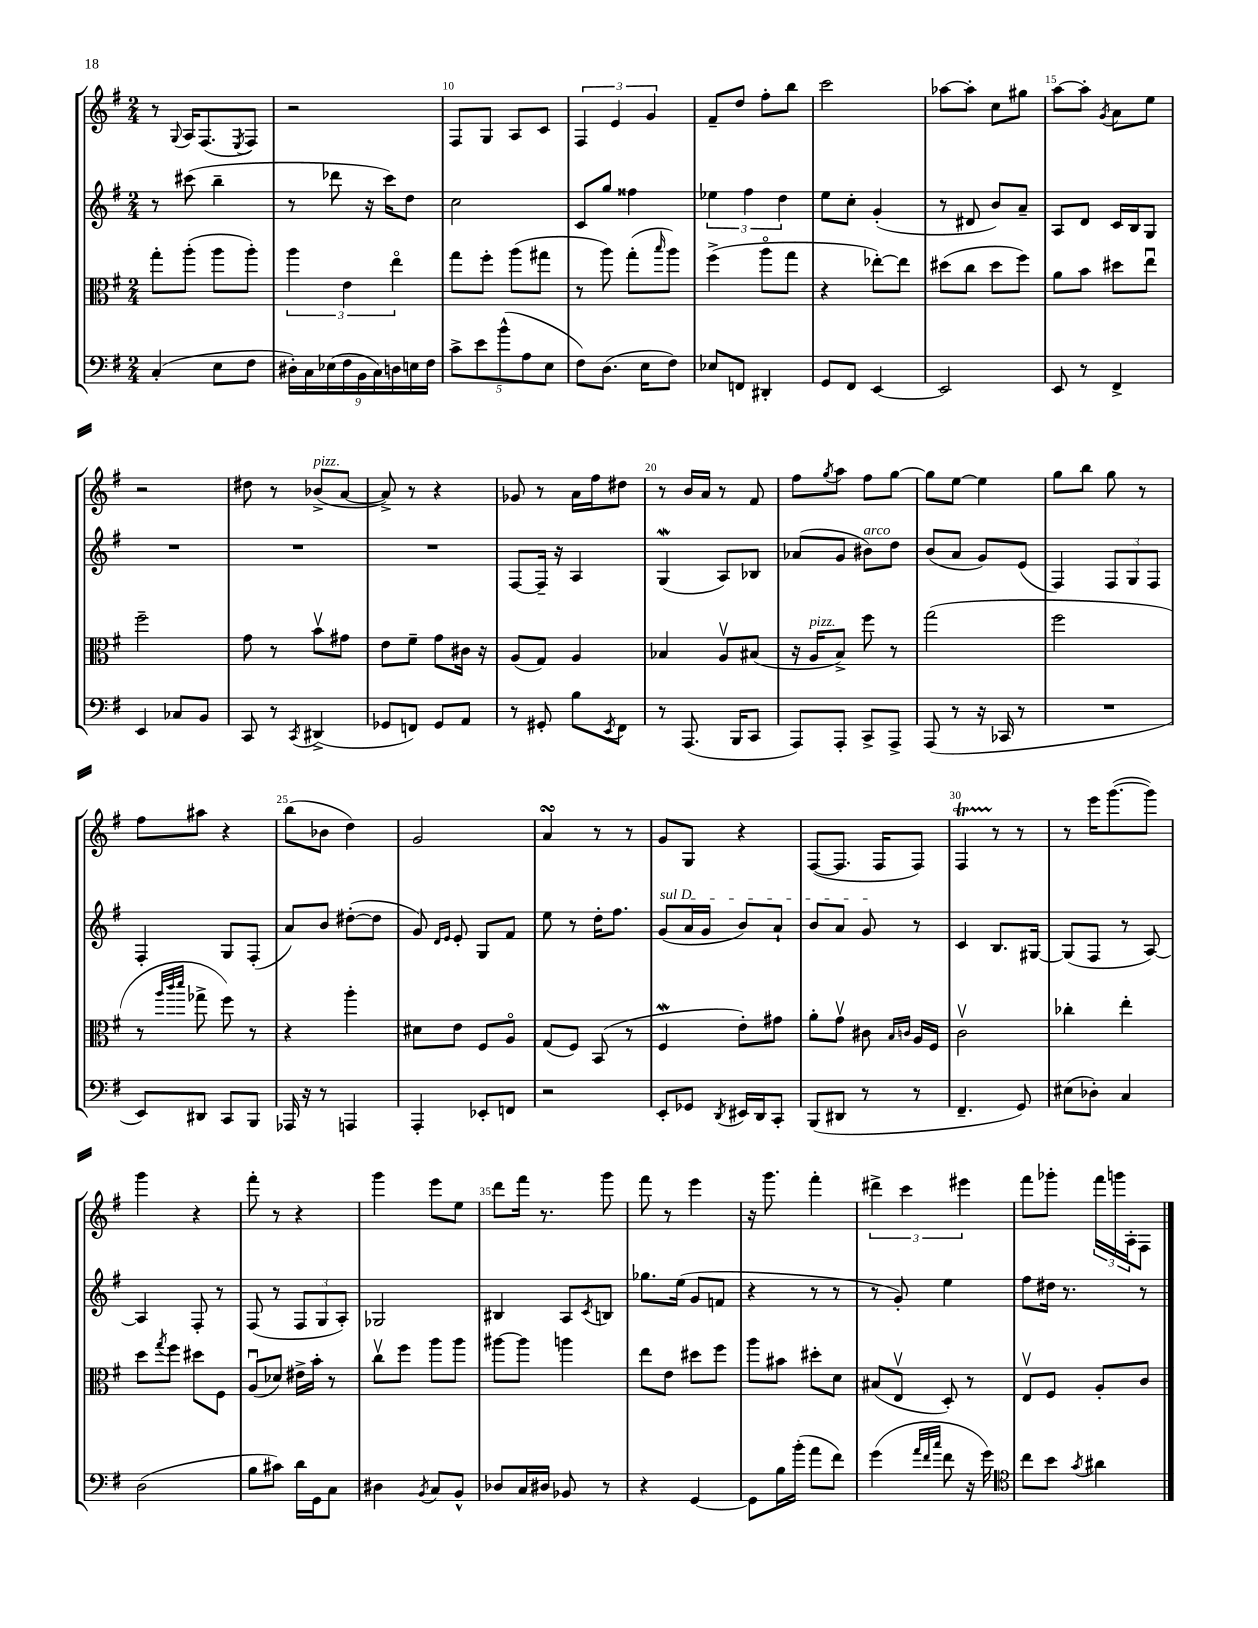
<<
\new StaffGroup <<
\new Staff = "s0" {
    \clef treble \key g \major \numericTimeSignature \time 2/4
    r8 \appoggiatura { g8 } a16 fis8.( \acciaccatura { e8 } fis8) |
    r2 |
    fis8 g8 a8 c'8 |
    \tuplet 3/2 { fis4 e'4 g'4 } |
    fis'8-- d''8 fis''8-. b''8 |
    c'''2 |
    aes''8~ aes''8-. c''8 gis''8 |
    a''8~ a''8-. \acciaccatura { g'8 } a'8 e''8 |
    r2 |
    dis''8 r8 bes'8->^\markup { \italic "pizz." }( a'8~ |
    a'8->) r8 r4 |
    ges'8 r8 a'16 fis''16 dis''8 |
    r8 b'16 a'16 r8 fis'8 |
    fis''8 \acciaccatura { g''8 } a''8 fis''8 g''8~ |
    g''8 e''8~ e''4 |
    g''8 b''8 g''8 r8 |
    fis''8 ais''8 r4 |
    b''8( bes'8 d''4) |
    g'2 |
    a'4\turn r8 r8 |
    g'8 g8 r4 |
    fis8~( fis8. fis16 fis8) |
    fis4\startTrillSpan r8\stopTrillSpan r8 |
    r8 e'''16 g'''8.~( g'''8) |
    g'''4 r4 |
    fis'''8-. r8 r4 |
    g'''4 e'''8 e''8 |
    d'''8 fis'''16 r8. g'''8 |
    fis'''8 r8 e'''4 |
    r16 g'''8. fis'''4-. |
    \tuplet 3/2 { dis'''4-> c'''4 eis'''4 } |
    fis'''8 ges'''8-. \tuplet 3/2 { fis'''16 g'''16 a16-. } fis8 \bar "|." |
}
\new Staff = "s1" {
    \clef treble \key g \major \numericTimeSignature \time 2/4
    r8 cis'''8( b''4-- |
    r8 des'''8 r16 c'''16) d''8 |
    c''2 |
    c'8 g''8 fisis''4 |
    \tuplet 3/2 { ees''4 fis''4 d''4 } |
    e''8 c''8-. g'4-.( |
    r8 dis'8 b'8) a'8-- |
    a8 d'8 c'16 b16 g8 |
    R2 |
    R2 |
    R2 |
    fis8~ fis16-- r16 a4 |
    g4\mordent( a8) bes8 |
    aes'8( g'8 bis'8^\markup { \italic "arco" }) d''8 |
    b'8( a'8 g'8) e'8( |
    fis4) \tuplet 3/2 { fis8 g8 fis8 } |
    fis4-. g8 fis8-.( |
    a'8) b'8 dis''8~-.( dis''8 |
    g'8) \grace { d'16 e'16 } e'8-. g8 fis'8 |
    e''8 r8 d''16-. fis''8. |
    \once \override TextSpanner.bound-details.left.text = \markup { \italic "sul D" } g'8\startTextSpan( a'16 g'16 b'8) a'8-! |
    b'8 a'8 g'8\stopTextSpan r8 |
    c'4 b8. gis16~ |
    gis8( fis8 r8 a8~) |
    a4 fis8-. r8 |
    fis8( r8 \tuplet 3/2 { fis8 g8 a8-.) } |
    ges2 |
    bis4 a8 \acciaccatura { c'8 } b8 |
    ges''8. e''16( g'8 f'8 |
    r4 r8 r8 |
    r8 g'8-.) e''4 |
    fis''8 dis''16 r8. r8 \bar "|." |
}
\new Staff = "s2" {
    \clef alto \key g \major \numericTimeSignature \time 2/4
    g''8-. a''8-.( a''8 a''8-.) |
    \tuplet 3/2 { a''4 e'4 e''4\flageolet } |
    g''8 fis''8-. a''8( gis''8 |
    r8 a''8) g''8-.( \grace { b''16 } a''8) |
    fis''4->( a''8\flageolet g''8 |
    r4 ees''8~-.) ees''8 |
    dis''8( c''8 dis''8 fis''8) |
    a'8 b'8 dis''8 e''8\downbow |
    fis''2-- |
    g'8 r8 b'8\upbow gis'8 |
    e'8 fis'8-- g'8 cis'16 r16 |
    a8( g8) a4 |
    bes4 a8\upbow bis8( |
    r16 a16^\markup { \italic "pizz." } b8->) fis''8 r8 |
    g''2( |
    fis''2 |
    r8 \grace { a''32 c'''32 d'''32 } ges''8-> fis''8) r8 |
    r4 a''4-. |
    dis'8 e'8 fis8 a8\flageolet |
    g8( fis8) b,8( r8 |
    fis4\mordent e'8-.) gis'8 |
    a'8-. g'8\upbow cis'8 \grace { b16 c'16 } a16 fis16 |
    c'2\upbow |
    ces''4-. e''4-. |
    d''8 \acciaccatura { g''8 } fis''8 dis''8 fis8 |
    a8\downbow( des'8) eis'16-> b'16-. r8 |
    c''8\upbow fis''8 a''8 a''8 |
    ais''8~ ais''8 a''4 |
    e''8 e'8 dis''8 fis''8 |
    a''8 bis'8 dis''8-. d'8 |
    bis8( e8\upbow d8-.) r8 |
    e8\upbow fis8 a8-. c'8 \bar "|." |
}
\new Staff = "s3" {
    \clef bass \key g \major \numericTimeSignature \time 2/4
    c4-.( e8 fis8 |
    \tuplet 9/8 { dis16-.) c16 ees16( fis16 b,16 c16) d16 e16 fis16 } |
    \tuplet 5/4 { c'8-> e'8 b'8-^( a8 e8 } |
    fis8) d8.( e16 fis8) |
    ees8 f,8 dis,4-. |
    g,8 fis,8 e,4~ |
    e,2 |
    e,8 r8 fis,4-> |
    e,4 ces8 b,8 |
    c,8 r8 \acciaccatura { c,8 } dis,4->( |
    ges,8 f,8) ges,8 a,8 |
    r8 gis,8-. b8 \acciaccatura { e,8 } fis,8 |
    r8 a,,8.( b,,16 c,8 |
    a,,8) a,,8-. c,8-> a,,8-> |
    a,,8( r8 r16 ces,16 r8 |
    R2 |
    e,8) dis,8 c,8 b,,8 |
    aes,,16 r16 r8 a,,4 |
    a,,4-. ees,8-. f,8 |
    r2 |
    e,8-. ges,8 \acciaccatura { d,8 } eis,16 d,16 c,8-. |
    b,,8( dis,8 r8 r8 |
    fis,4.-- g,8) |
    eis8( des8-.) c4 |
    d2( |
    b8 cis'8) d'16 g,16 c8 |
    dis4 \acciaccatura { b,8 } c8 b,8-^ |
    des8 c16 dis16 bes,8 r8 |
    r4 g,4~ |
    g,8 b16 b'16-.( a'8 fis'8) |
    g'4( \grace { a'32 fis'32 c''32 } fis'8 r16 g'16) |
    \clef tenor c''8 b'8 \acciaccatura { g'8 } ais'4 \bar "|." |
}
>>
>>
\layout { \context { \Score currentBarNumber = #8 \override BarNumber.break-visibility = ##(#f #t #t) barNumberVisibility = #(every-nth-bar-number-visible 5) } }
